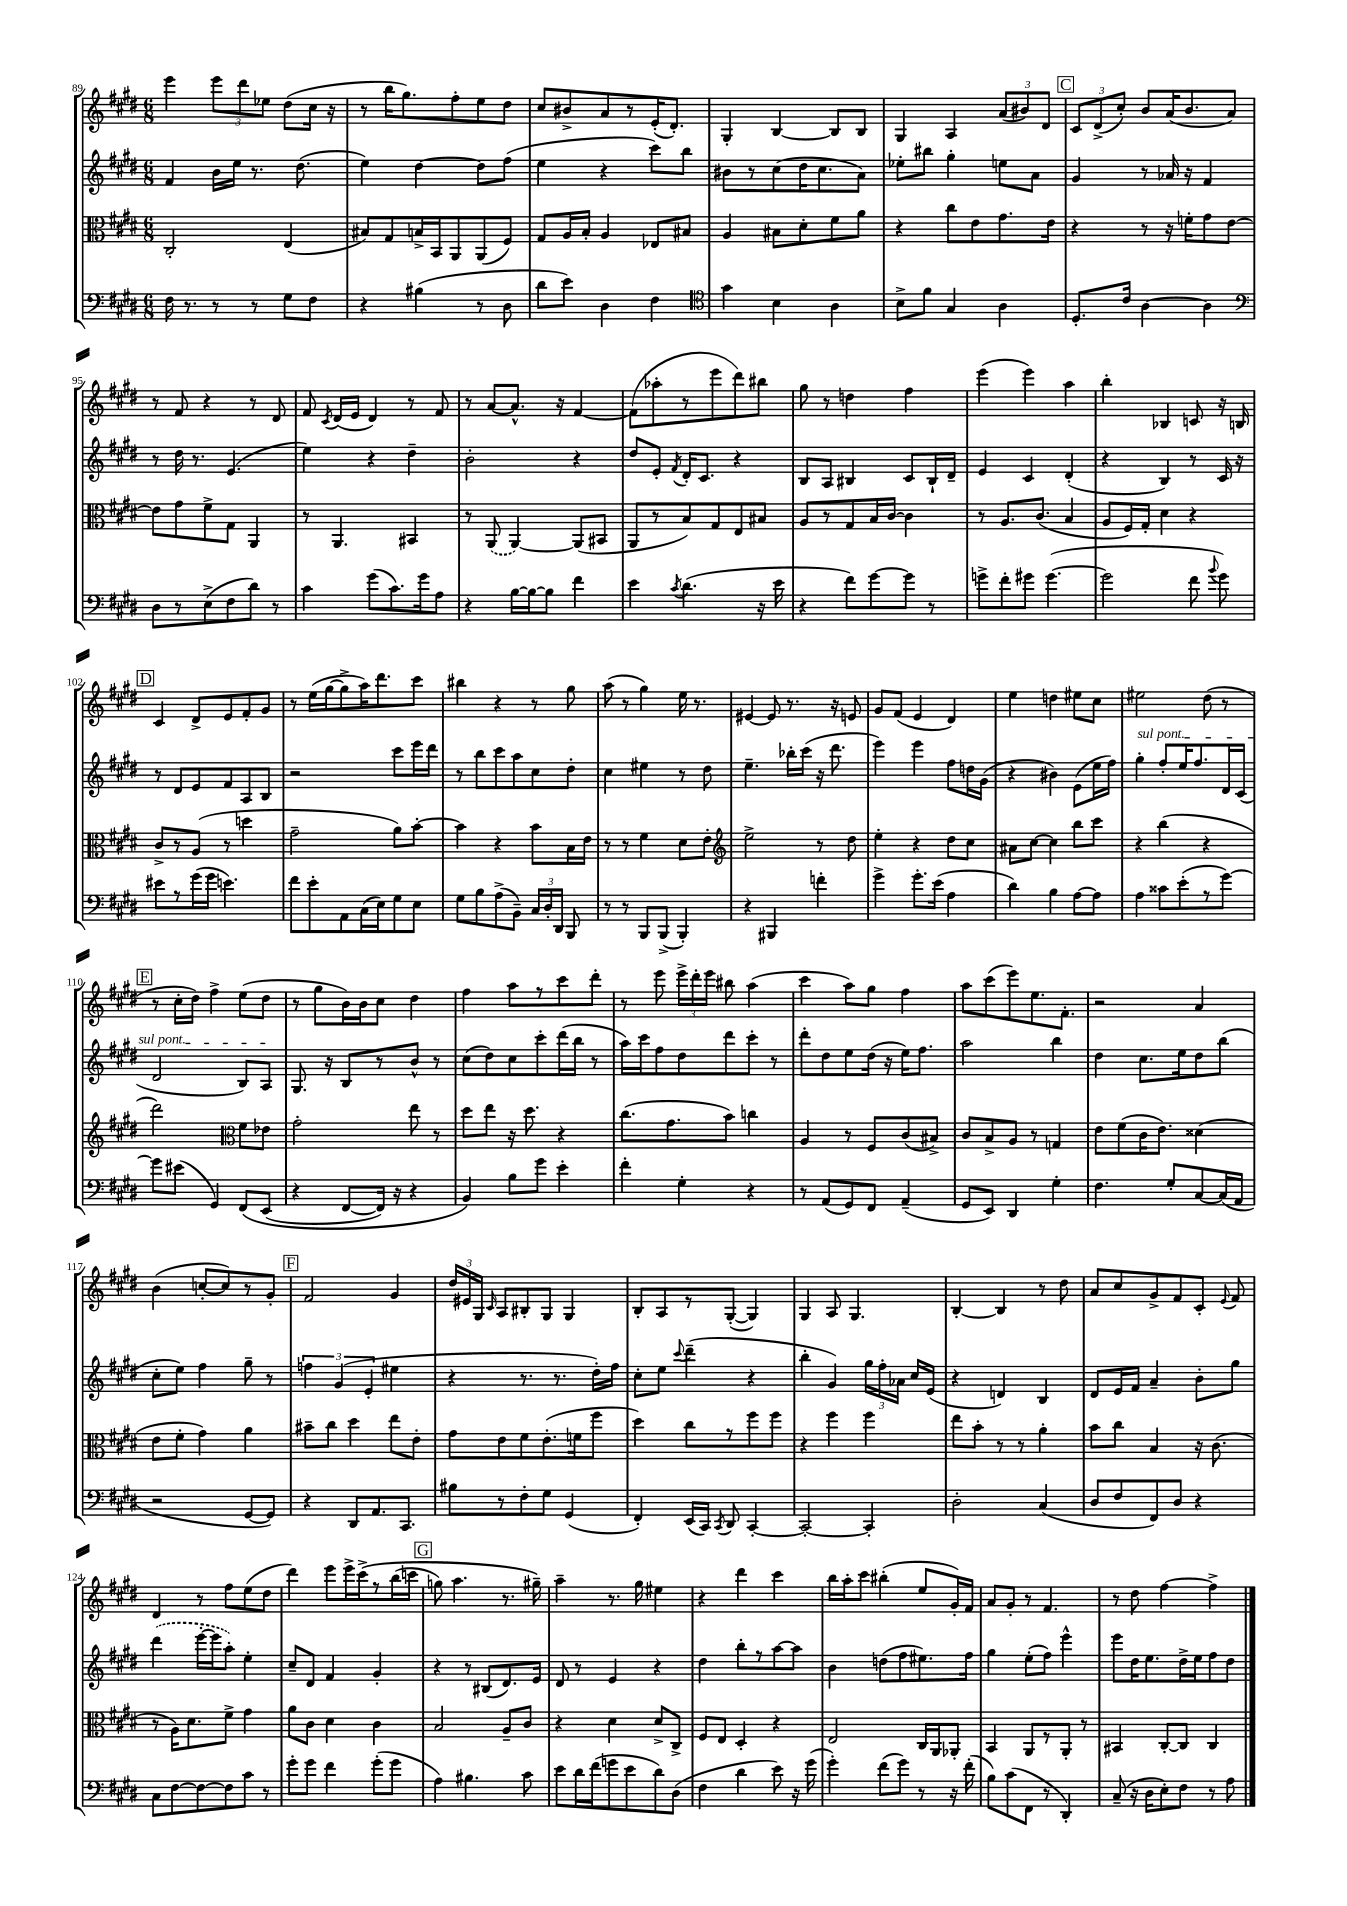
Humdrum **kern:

**kern	**kern	**kern	**kern
*staff4	*staff3	*staff2	*staff1
*clefF4	*clefC3	*clefG2	*clefG2
*k[f#c#g#d#]	*k[f#c#g#d#]	*k[f#c#g#d#]	*k[f#c#g#d#]
*M6/8	*M6/8	*M6/8	*M6/8
16F#	2C#'	4f#	4eee
8.r	.	.	.
8r	.	16b	12eee
.	.	16ee	.
.	.	.	12ddd#
8r	.	8.r	.
.	.	.	12ee-
8G#	(4E	.	(8dd#
.	.	(8.dd#	.
8F#	.	.	16cc#
.	.	.	16r
=	=	=	=
4r	8B#)	4ee)	8r
.	8G#	.	16bb
.	.	.	8.gg#)
(4B#	16B^	[4dd#	.
.	16BB	.	.
.	8AA	.	8ff#'
8r	(8AA	8dd#]	8ee
8D#	8F#)	(8ff#	8dd#
=	=	=	=
8d#	8G#	4ee	8cc#
8e)	16A	.	8b#^
.	16B'	.	.
4D#	4A	4r	8a
.	.	.	8r
4F#	8E-	8ccc#)	(16e'
.	.	.	8.d#')
.	8B#	8bb	.
=	=	=	=
*clefC4	*	*	*
4g#	4A	8b#	4G#'
.	.	8r	.
4B	8B#	(8cc#	[4B
.	8d#'	16dd#	.
.	.	8.cc#	.
4A	8f#	.	8B]
.	8a	8a)	8B
=	=	=	=
8B^	4r	8ee-'	4G#
8f#	.	8bb#	.
4G#	8cc#	4gg#'	4A
.	8e	.	.
4A	8.g#	8ee	(12a
.	.	.	12b#)
.	.	8a	.
.	.	.	12d#
.	16e	.	.
=	=	=	=
8.D#'	4r	4g#	12c#
.	.	.	(12d#^
.	.	.	12cc#')
16c#	.	.	.
[4A	8r	8r	8b
.	16r	16a-	(16a
.	16f'	16r	8.b
4A]	8g#	4f#	.
.	[8e	.	8a)
=	=	=	=
*clefF4	*	*	*
8D#	8e]	8r	8r
8r	8g#	16dd#	8f#
.	.	8.r	.
(8E^	8f#^	.	4r
8F#	8G#	(4.e	.
8d#)	4AA	.	8r
8r	.	.	8d#
=	=	=	=
4c#	8r	4ee)	8f#
.	.	.	8qc#
.	4.AA	.	(16d#
.	.	.	16e
(8g#	.	4r	4d#)
8.c#)	.	.	.
.	4BB#	4dd#~	8r
16g#	.	.	.
8A	.	.	8f#
=	=	=	=
4r	8r	2b'	8r
.	(8AA	.	[8a
[16B	[4AA)	.	8.a^^]
16B_	.	.	.
8B]	.	.	.
.	.	.	16r
4f#	(8AA]	4r	[4f#
.	8BB#	.	.
=	=	=	=
4e	8AA	8dd#	(8f#]
.	8r	8e'	8aa-'
8qc#	.	8qf#	.
(4.d#	8B)	16d#'	8r
.	.	8.c#	.
.	8G#	.	8eee
.	8E	4r	8ddd#)
16r	8B#	.	8bb#
16e	.	.	.
=	=	=	=
4r	8A	8B	8gg#
.	8r	8A	8r
8f#)	8G#	4B#	4dd
[8g#	16B	.	.
.	[16c#	.	.
8g#]	4c#]	8c#	4ff#
8r	.	16B#`	.
.	.	16d#~	.
=	=	=	=
8g^	8r	4e	(4eee
8f#'	8.A	.	.
8g#	.	4c#	4eee)
.	(8.c#	.	.
([4.g#	.	.	.
.	4B	(4d#'	4aa
=	=	=	=
2g#]	8A	4r	4bb'
.	16F#)	.	.
.	16G#'	.	.
.	4d#	4B)	4B-
8f#	4r	8r	8c
8qqb	.	.	.
8g#)	.	16c#	16r
.	.	16r	16B
=	=	=	=
8e#	8c#^	8r	4c#
8r	8r	8d#	.
(16g#	(8A	8e	8d#^
16g#	.	.	.
4.e)	8r	8f#	8e
.	4dd	8A	8f#'
.	.	8B	8g#
=	=	=	=
8f#	2g#~	2r	8r
8e'	.	.	(16ee
.	.	.	[16gg#
8AA	.	.	8gg#^]
(16C#	.	.	16aa)
16E)	.	.	8.ddd#
8G#	8a)	8ccc#	.
8E	[8b'	16eee	8ccc#
.	.	16ddd#	.
=	=	=	=
8G#	4b]	8r	4bb#
8B	.	8bb	.
(8A^	4r	8ccc#	4r
8BB~)	.	8aa	.
24C#	8b	8cc#	8r
24D#'	.	.	.
24DD#	.	.	.
8BBB	16B	8dd#'	8gg#
.	16e	.	.
=	=	=	=
8r	8r	4cc#	(8aa
8r	8r	.	8r
8BBB	4f#	4ee#	4gg#)
(8BBB^	.	.	.
4BBB')	8d#	8r	16ee
.	.	.	8.r
.	8e'	8dd#	.
=	=	=	=
*	*clefG2	*	*
4r	2ee^	4.ee~	[4e#
4BBB#	.	.	8e#]
.	.	16bb-'	8.r
.	.	(16ccc#	.
4f'	8r	16r	.
.	.	8.ddd#	16r
.	8dd#	.	8e
=	=	=	=
4g#^	4ee'	4eee)	8g#
.	.	.	(8f#
8.g#'	4r	4eee	4e
(16e	.	.	.
4A	8dd#	8ff#	4d#)
.	8cc#	16dd	.
.	.	(16g#	.
=	=	=	=
4d#)	8a#	4r	4ee
.	[8cc#	.	.
4B	4cc#]	4b#)	4dd
[8A	8bb	(8e	8ee#
8A]	8ccc#	16ee	8cc#
.	.	16ff#)	.
=	=	=	=
4A	4r	4gg#'	2ee#
8c##	(4bb	8ff#'	.
(8e'	.	16ee	.
.	.	8.ff#	.
8r	4r	.	(8dd#
[8g#)	.	16d#	8r
.	.	(16c#	.
=	=	=	=
8g#]	2ddd#)	2d#	8r
(8e#	.	.	16cc#'
.	.	.	16dd#)
4GG#)	.	.	4ff#^
*	*clefC3	*	*
&(8FF#	8f#	8B)	(8ee
(8EE	8e-	8A	8dd#
=	=	=	=
4r	2g#'	8.G#	8r
.	.	.	8gg#
.	.	16r	.
[8FF#	.	8B	16b)
.	.	.	16b
16FF#])	.	8r	8cc#
16r	.	.	.
4r	8ee	8b^^	4dd#
.	8r	8r	.
=	=	=	=
4BB&)	8dd#	(8cc#	4ff#
.	8ee	8dd#)	.
8B	16r	8cc#	8aa
.	8.dd#	.	.
8g#	.	8ccc#'	8r
4e'	4r	(16ddd#	8ccc#
.	.	16bb	.
.	.	8r	8ddd#'
=	=	=	=
4f#'	(8.cc#	16aa)	8r
.	.	16ccc#	.
.	.	8ff#	8eee
.	8.g#	.	.
4G#'	.	8dd#	24eee^
.	.	.	24ddd#'
.	.	.	24eee
.	8b)	8ddd#	8bb#
4r	4cc	8ccc#'	(4aa
.	.	8r	.
=	=	=	=
8r	4A	8ddd#'	4ccc#
(8AA	.	8dd#	.
8GG#)	8r	8ee	8aa)
8FF#	8F#	(16dd#	8gg#
.	.	16r	.
(4AA~	(8c#	16ee)	4ff#
.	.	8.ff#	.
.	8B#^)	.	.
=	=	=	=
8GG#	8c#	2aa	8aa
8EE)	8B^	.	(8ccc#
4DD#	8A	.	8eee)
.	8r	.	8.ee
4G#'	4G	4bb	.
.	.	.	8.f#'
=	=	=	=
4.F#	8e	4dd#	2r
.	(8f#	.	.
.	16c#	8.cc#	.
.	8.e)	.	.
8G#'	.	.	.
.	.	16ee	.
[8C#	(4d##	8dd#	4a
(16C#]	.	(8bb	.
16AA	.	.	.
=	=	=	=
2r	8e	8cc#'	(4b
.	8f#'	8ee)	.
.	4g#)	4ff#	[8cc'
.	.	.	8cc])
[8GG#	4a	8gg#~	8r
8GG#])	.	8r	8g#'
=	=	=	=
4r	8b#~	6ff	2f#
.	8cc#	.	.
.	.	(6g#	.
8DD#	4dd#	.	.
.	.	6e'	.
8.AA	.	.	.
.	8ee	4ee#	4g#
8.CC#	.	.	.
.	8e'	.	.
=	=	=	=
8B#	8g#	4r	24dd#
.	.	.	24e#
.	.	.	24G#
.	.	.	16qqc#
8r	8e	.	8A
8F#'	8f#	8.r	8B#'
8G#	(8.e'	.	8G#
.	.	8.r	.
(4GG#	.	.	4G#
.	16f	.	.
.	8ff#	16dd#')	.
.	.	16ff#	.
=	=	=	=
4FF#')	4dd#)	8cc#'	8B'
.	.	8ee	8A
.	.	8qqccc#	.
(16EE	8cc#	(4ddd#~	8r
16CC#)	.	.	.
8qCC#	.	.	.
8DD#	8r	.	([8G#'
[4CC#'	8ff#	4r	4G#])
.	8ff#	.	.
=	=	=	=
2CC#'_	4r	4bb'	4G#
.	4ff#	4g#)	8A
.	.	.	4.G#
4CC#']	4ff#	24gg#	.
.	.	24ff#'	.
.	.	24a-	.
.	.	16cc#	.
.	.	(16e	.
=	=	=	=
2D#'	8ee	4r	[4B'
.	8b'	.	.
.	8r	4d)	4B]
.	8r	.	.
(4C#	4a'	4B	8r
.	.	.	8dd#
=	=	=	=
8D#	8b	8d#	8a
8F#	8cc#	16e	8cc#
.	.	16f#	.
8FF#)	4B	4a~	8g#^
8D#	.	.	8f#
4r	16r	8b'	8c#'
.	(8.c#	.	.
.	.	.	8qqe
.	.	8gg#	8f#
=	=	=	=
8C#	8r	(4ddd#	4d#
[8F#	16A)	.	.
.	8.d#	.	.
8F#_	.	[16eee'	8r
.	.	16eee]	.
8F#]	8f#^	8aa')	8ff#
8c#	4g#	4ee'	(8ee
8r	.	.	8dd#
=	=	=	=
8g#'	8a	8cc#~	4ddd#)
8g#	8c#	8d#	.
4f#	4d#	4f#	8eee
.	.	.	16eee^
.	.	.	&(16ccc#^
(8g#'	4c#	4g#'	8r
8g#	.	.	(16bb
.	.	.	16ccc
=	=	=	=
4A)	2B	4r	8gg)
.	.	.	4.aa
4.B#	.	8r	.
.	.	(8B#	.
.	8A~	8.d#)	8.r
8c#	8c#	.	.
.	.	16e	16gg#~&)
=	=	=	=
8e	4r	8d#	4aa~
16d#	.	8r	.
(16f#	.	.	.
8g	4d#	4e	8.r
8e	.	.	.
.	.	.	16gg#
8d#)	8d#^	4r	4ee#
(8D#	8C#^	.	.
=	=	=	=
4F#	8F#	4dd#	4r
.	8E	.	.
4d#	4D#'	8bb'	4ddd#
.	.	8r	.
8e)	4r	[8aa	4ccc#
16r	.	8aa]	.
(16g#	.	.	.
=	=	=	=
4g#')	2E	4b	16bb
.	.	.	16aa'
.	.	.	8ccc#
(8f#	.	(8dd	(4bb#'
8g#)	.	8ff#	.
8r	16C#	8.ee#)	8ee
.	16AA	.	.
16r	8AA-'	.	16g#')
(16f#'	.	16ff#	16f#
=	=	=	=
8B)	4BB	4gg#	8a
(8c#	.	.	8g#'
8FF#	8AA	(8ee'	8r
8r	8r	8ff#)	4.f#
4DD#')	8AA'	4eee^^	.
.	8r	.	.
=	=	=	=
(8C#~	4BB#	8eee	8r
16r	.	16dd#	8dd#
16D#	.	8.ee	.
8E')	[8C#'	.	[4ff#
8F#	8C#]	16dd#^	.
.	.	16ee	.
8r	4C#	8ff#	4ff#^]
8A	.	8dd#	.
==	==	==	==
*-	*-	*-	*-
